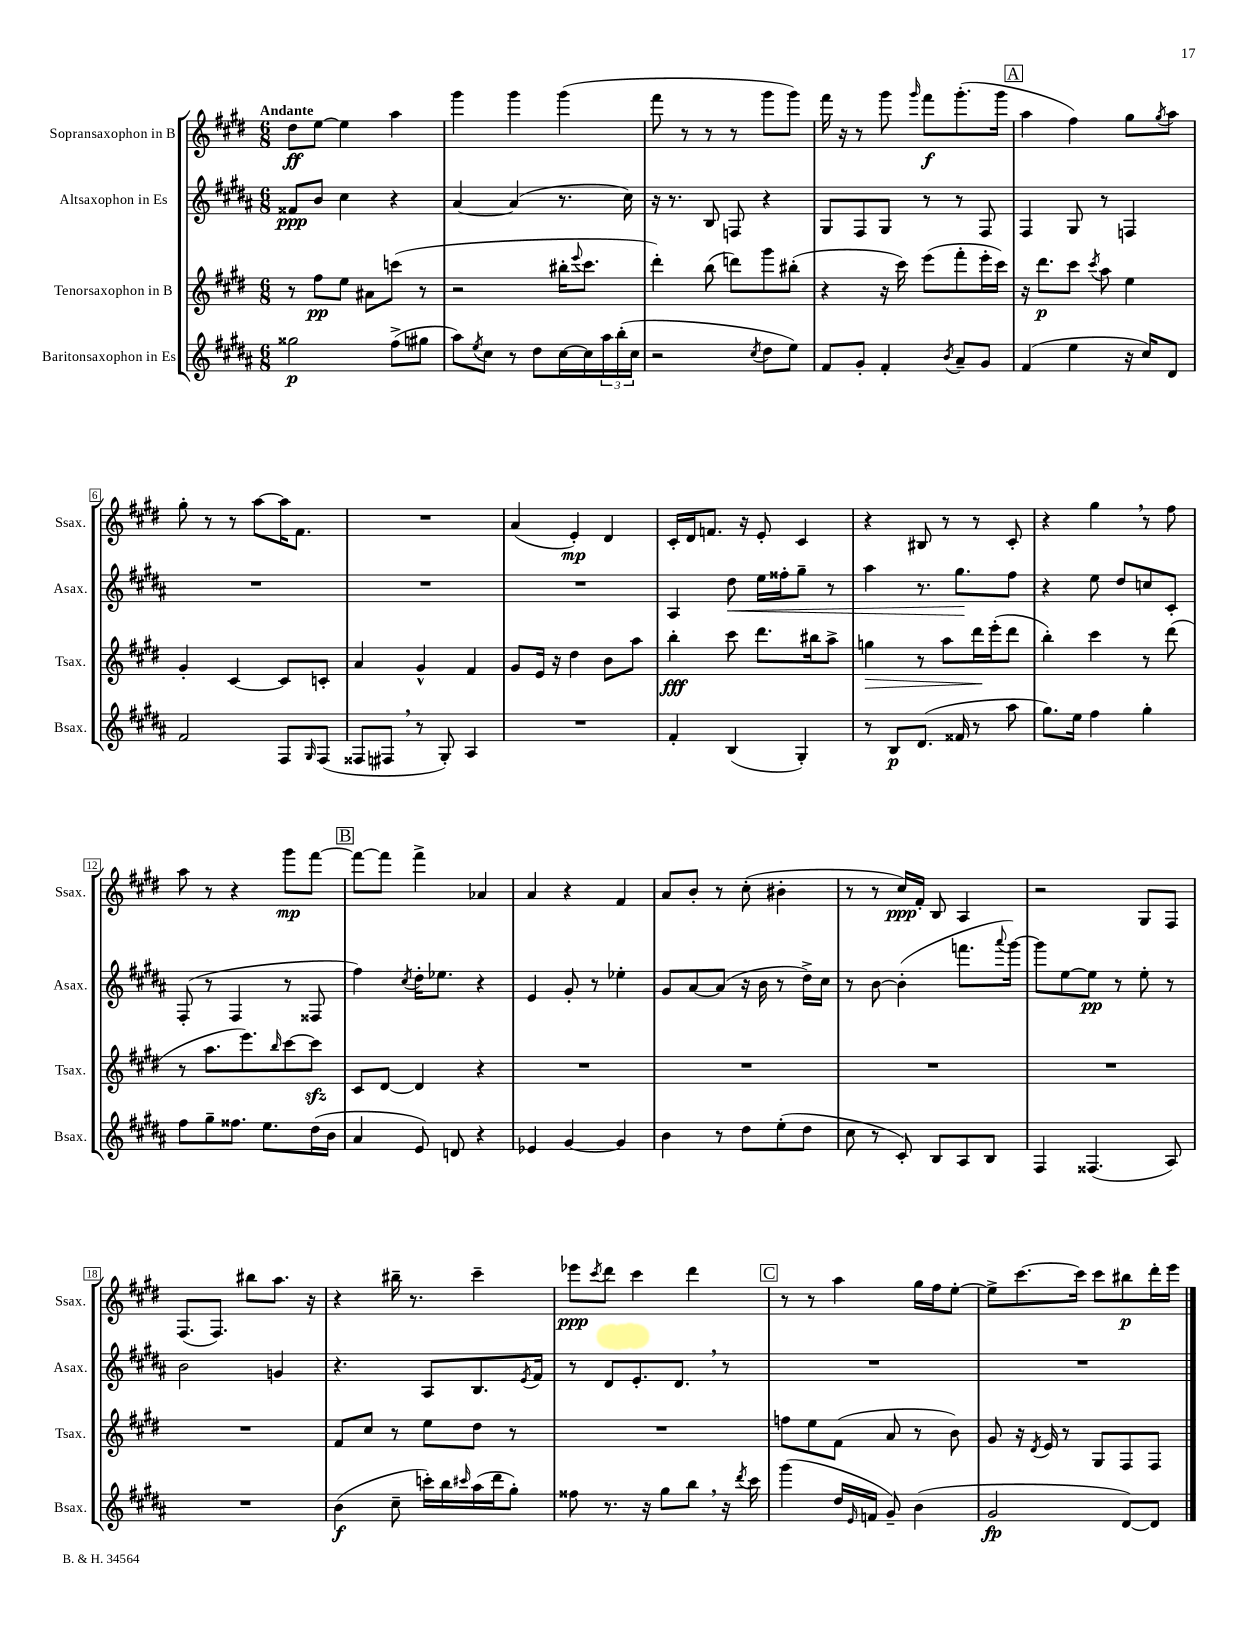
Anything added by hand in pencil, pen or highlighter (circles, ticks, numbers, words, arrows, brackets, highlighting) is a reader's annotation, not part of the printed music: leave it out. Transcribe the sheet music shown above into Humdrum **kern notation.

**kern	**kern	**kern	**kern
*staff4	*staff3	*staff2	*staff1
*clefG2	*clefG2	*clefG2	*clefG2
*k[f#c#g#d#a#]	*k[f#c#g#d#]	*k[f#c#g#d#a#]	*k[f#c#g#d#]
*M6/8	*M6/8	*M6/8	*M6/8
2gg##	8r	8f##	8dd#
.	8ff#	8b	[8ee
.	8ee	4cc#	4ee]
.	8a#	.	.
(8ff#^	(8ccc	4r	4aa
8gg#	8r	.	.
=	=	=	=
8aa#)	2r	[4a#	4ggg#
8qee	.	.	.
8cc#	.	.	.
8r	.	(4a#]	4ggg#
8dd#	.	.	.
[16cc#	16bb#'	8.r	(4ggg#
.	8qqeee	.	.
16cc#]	8.ccc#	.	.
24aa#	.	.	.
(24bb'	.	.	.
.	.	16cc#)	.
24cc#	.	.	.
=	=	=	=
2r	4ddd#')	16r	8fff#
.	.	8.r	.
.	.	.	8r
.	(8bb	8B	8r
.	8ddd)	8F	8r
8qcc#	.	.	.
8dd#	8ggg#	4r	8ggg#
8ee)	(8bb#'	.	8ggg#)
=	=	=	=
8f#	4r	8G#	16fff#
.	.	.	16r
8g#'	.	8F#	8r
4f#'	16r	8G#	8ggg#
.	16ccc#)	.	.
.	.	.	16qqggg#
.	(8eee	8r	8fff#
8qb	.	.	.
8a#~	8fff#'	8r	(8.ggg#'
8g#	16eee'	8F#	.
.	16ccc#)	.	16ggg#
=	=	=	=
(4f#	16r	4F#	4aa
.	8.ddd#	.	.
4ee	8ccc#	8G#	4ff#)
.	8qccc#	.	.
.	8aa	8r	.
16r	4ee	4F	8gg#
16cc#)	.	.	.
.	.	.	8qgg#
8d#	.	.	8aa
=	=	=	=
2f#	4g#'	2.r	8gg#'
.	.	.	8r
.	[4c#	.	8r
.	.	.	[8aa
8F#	8c#]	.	16aa]
.	.	.	8.f#
16qqG#	.	.	.
(8F#	8c'	.	.
=	=	=	=
8F##	4a	2.r	2.r
8F#	.	.	.
8r	4g#^^	.	.
8G#')	.	.	.
4A#	4f#	.	.
=	=	=	=
2.r	8g#	2.r	(4a
.	16e	.	.
.	16r	.	.
.	4dd#	.	4e')
.	8b	.	4d#
.	8aa	.	.
=	=	=	=
4f#'	4bb'	4A#	16c#'
.	.	.	16d#
.	.	.	8.f
(4B	8ccc#	8dd#	.
.	.	.	16r
.	8.ddd#	16ee	8e'
.	.	16ff##'	.
4G#')	.	8gg#~	4c#
.	16bb#	.	.
.	8aa^	8r	.
=	=	=	=
8r	4gg	4aa#	4r
8B	.	.	.
(8.d#	8r	8.r	8B#
.	8aa	.	8r
16f##	.	8.gg#	.
8r	16ddd#	.	8r
.	(16eee'	.	.
8aa#	8ddd#	8ff#	8c#'
=	=	=	=
8.gg#)	4bb')	4r	4r
16ee	.	.	.
4ff#	4ccc#	8ee	4gg#
.	.	8dd#	.
4gg#'	8r	8cc	8r
.	(8ddd#	8c#'	8ff#
=	=	=	=
8ff#	8r	(8F#'	8aa
8gg#~	8.aa	8r	8r
8.ff##	.	4F#	4r
.	8.eee)	.	.
8.ee	.	.	.
.	16qqbb	.	.
.	[8ccc#	8r	8ggg#
(16dd#	8ccc#]	8F##	[8fff#
16b	.	.	.
=	=	=	=
4a#	8c#	4ff#)	8fff#_
.	[8d#	.	8fff#]
.	.	8qcc#	.
8e)	4d#]	16dd#'	4fff#^
.	.	8.ee-	.
8d	.	.	.
4r	4r	4r	4a-
=	=	=	=
4e-	2.r	4e	4a
[4g#	.	8g#'	4r
.	.	8r	.
4g#]	.	4ee-'	4f#
=	=	=	=
4b	2.r	8g#	8a
.	.	[8a#	8b'
8r	.	(8a#]	8r
8dd#	.	16r	(8cc#'
.	.	16b	.
(8ee'	.	8r	4b#'
8dd#	.	16dd#^)	.
.	.	16cc#	.
=	=	=	=
8cc#	2.r	8r	8r
8r	.	[8b	8r
8c#')	.	(4b']	16cc#)
.	.	.	16f#'
8B	.	.	8B
8A#	.	8.fff	4A
8B	.	.	.
.	.	8qqaaa#	.
.	.	[16ggg#)	.
=	=	=	=
4F#	2.r	8ggg#]	2r
.	.	[8ee	.
(4.F##	.	8ee]	.
.	.	8r	.
.	.	8ee'	8G#
8A#)	.	8r	8F#
=	=	=	=
2.r	2.r	2b	(8.F#
.	.	.	8.F#)
.	.	.	8bb#
.	.	4g	8.aa
.	.	.	16r
=	=	=	=
(4b	8f#	4.r	4r
.	8cc#	.	.
8cc#~	8r	.	16bb#~
.	.	.	8.r
16ccc')	8ee	8A#	.
16bb	.	.	.
16qqccc#	.	.	.
(16aa#	8dd#	8.B	4ccc#~
16ddd#	.	.	.
8gg#')	8r	.	.
.	.	8qe	.
.	.	16f#	.
=	=	=	=
8ff##	2.r	8r	8eee-
.	.	.	8qccc#
8.r	.	8d#	8ddd#
.	.	8.e'	4ccc#
16r	.	.	.
8gg#	.	.	.
.	.	8.d#	.
8bb	.	.	4ddd#
16r	.	8r	.
8qddd#	.	.	.
16ccc#	.	.	.
=	=	=	=
(4ggg#	8ff	2.r	8r
.	8ee	.	8r
16dd#	(8f#	.	4aa
16qqe	.	.	.
16f	.	.	.
8g#~)	8a	.	.
(4b	8r	.	16gg#
.	.	.	16ff#
.	8b)	.	[8ee'
=	=	=	=
2g#	8g#	2.r	8ee^]
.	16r	.	[8.ccc#
.	8qd#	.	.
.	16e	.	.
.	8r	.	.
.	.	.	16ccc#]
.	8G#	.	8ccc#
[8d#)	8F#	.	8bb#
8d#]	8F#	.	16ddd#'
.	.	.	16eee
==	==	==	==
*-	*-	*-	*-
